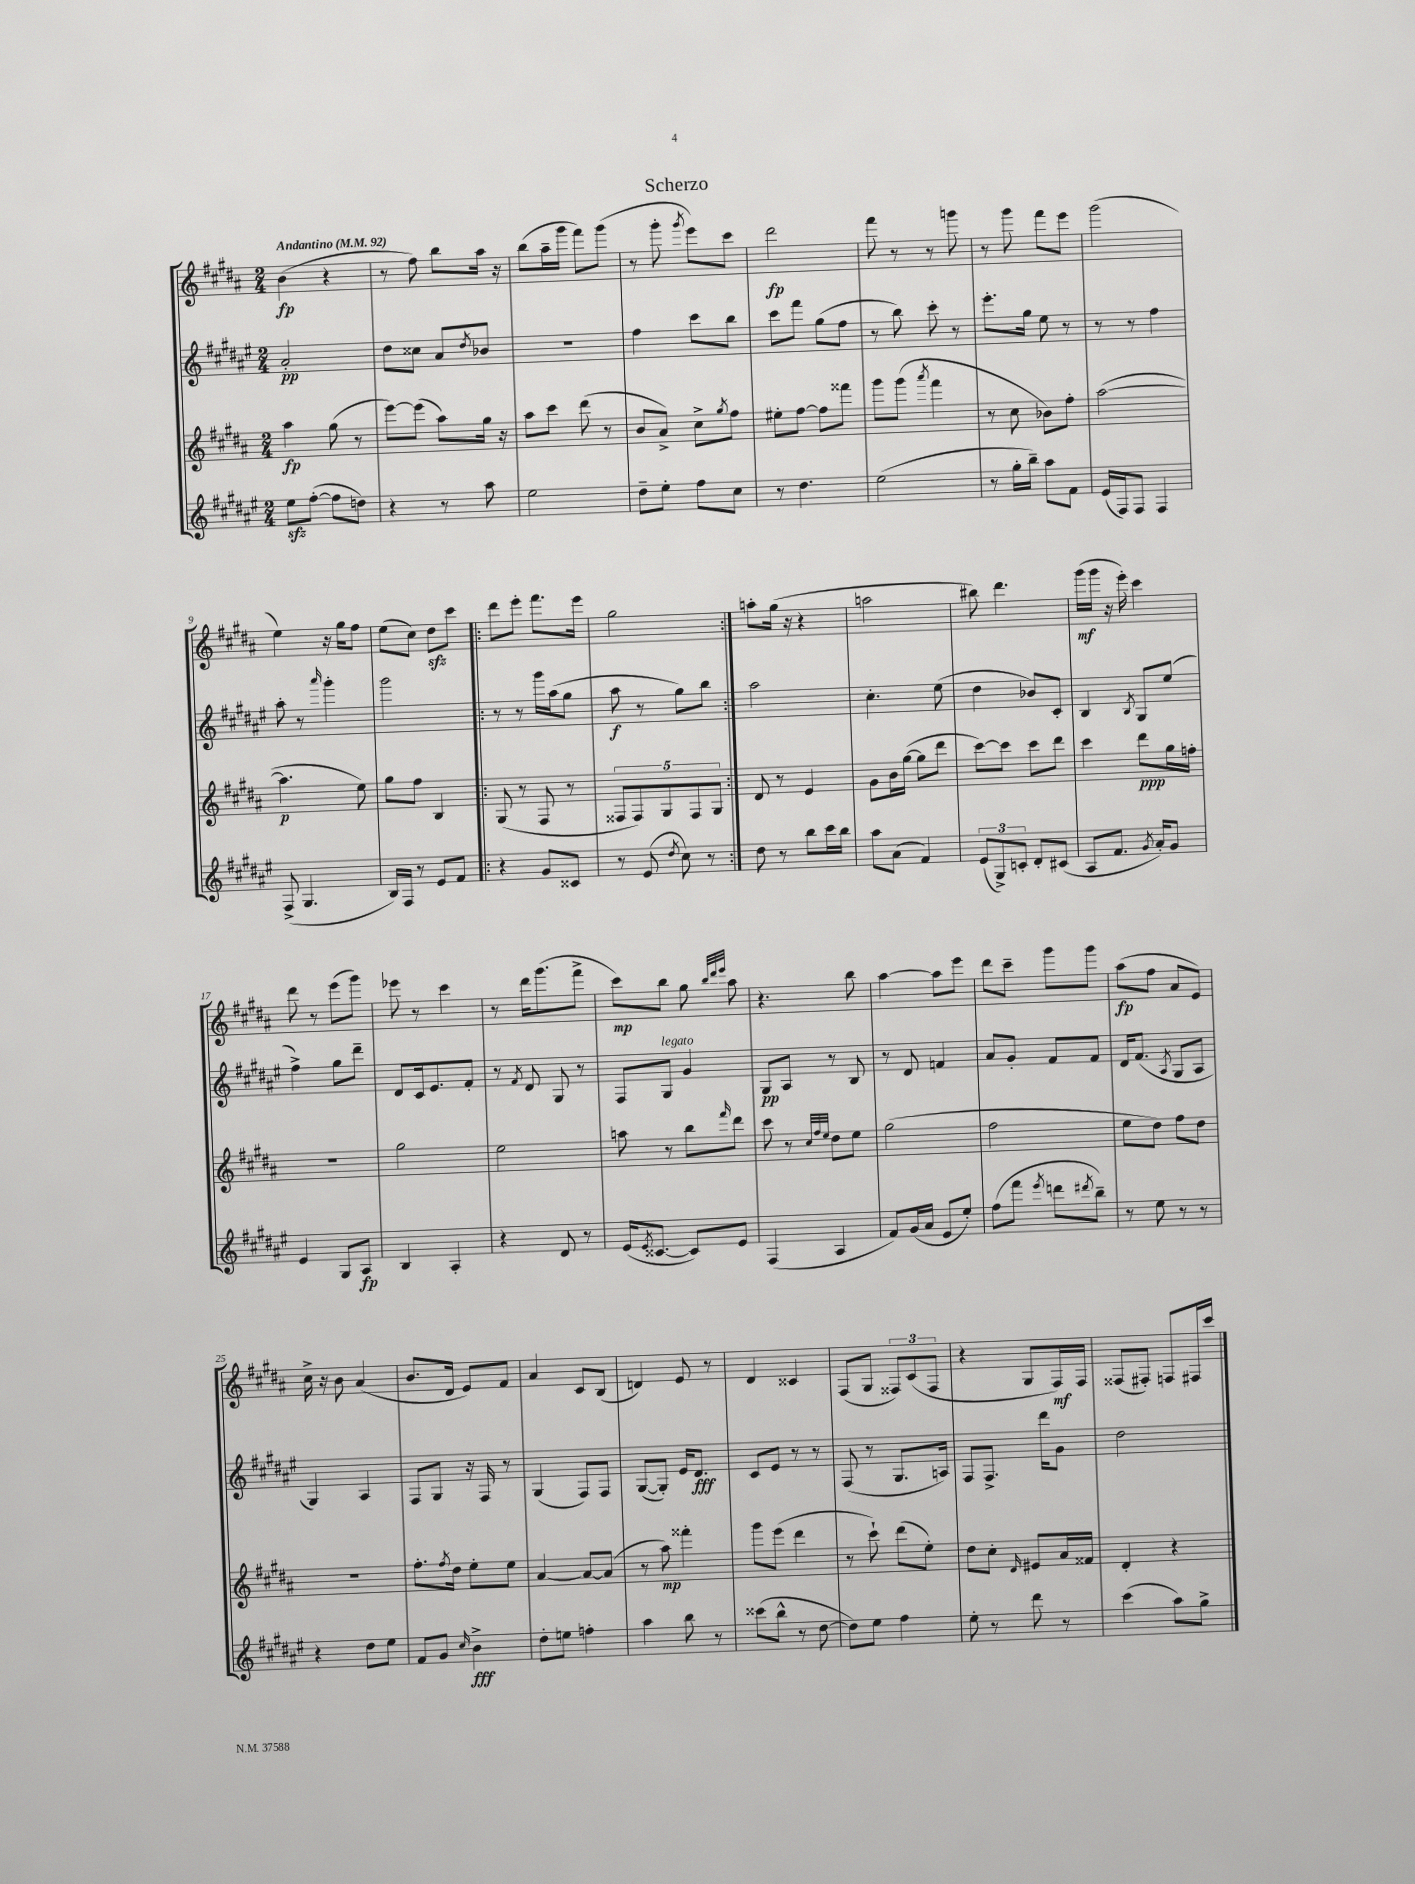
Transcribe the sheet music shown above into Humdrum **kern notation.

**kern	**dynam	**kern	**dynam	**kern	**dynam	**kern	**dynam
*part4	*part4	*part3	*part3	*part2	*part2	*part1	*part1
*staff4	*staff4	*staff3	*staff3	*staff2	*staff2	*staff1	*staff1
*clefG2	*	*clefG2	*	*clefG2	*	*clefG2	*
*k[f#c#g#d#a#e#]	*	*k[f#c#g#d#a#]	*	*k[f#c#g#d#a#e#]	*	*k[f#c#g#d#a#]	*
*M2/4	*	*M2/4	*	*M2/4	*	*M2/4	*
*MM92	*	*MM92	*	*MM92	*	*MM92	*
=1	=1	=1	=1	=1	=1	=1	=1
!	!	!	!	!	!	!LO:TX:a:B:t=Andantino	!
8ee#zz\L	.	4aa#\	fp	2a#'/	pp	(4b\	fp
([8ff#'\J	.	.	.	.	.	.	.
8ff#\L]	.	(8gg#\	.	.	.	4r	.
8ddn\J)	.	8r	.	.	.	.	.
=2	=2	=2	=2	=2	=2	=2	=2
4r	.	[8eee\L)	.	8dd#\L	.	8r	.
.	.	(8eee\J]	.	8cc##X\J	.	8ff#\)	.
8r	.	8aa#\L)	.	8a#/L	.	8bb\L	.
.	.	.	.	8qdd#/	.	.	.
8aa#\	.	16gg#\Jk	.	8b-X/J	.	16aa#\Jk	.
.	.	16r	.	.	.	16r	.
=3	=3	=3	=3	=3	=3	=3	=3
2ee#\	.	8aa#\L	.	2r	.	(8bb\L	.
.	.	8ccc#\J	.	.	.	16aa#~\L	.
.	.	.	.	.	.	16ggg#\JJ	.
.	.	(8ddd#\	.	.	.	8fff#\L)	.
.	.	8r	.	.	.	(8ggg#\J	.
=4	=4	=4	=4	=4	=4	=4	=4
8dd#~\L	.	8b/L	.	4ff#\	.	8r	.
8ee#'\J	.	8a#^/J)	.	.	.	8ggg#'\	.
.	.	.	.	.	.	8qggg#/	.
8ff#\L	.	8cc#^\L	.	8ccc#\L	.	8eee\L)	.
.	.	8qgg#/	.	.	.	.	.
8cc#\J	.	8ff#\J	.	8bb\J	.	8ccc#\J	.
=5	=5	=5	=5	=5	=5	=5	=5
8r	.	8ee#X'\L	.	8ccc#\L	.	2ddd#\	fp
4.dd#\	.	[8ff#\J	.	8fff#\J	.	.	.
.	.	8ff#\L]	.	(8gg#\L	.	.	.
.	.	8fff##X\J	.	8ff#\J	.	.	.
=6	=6	=6	=6	=6	=6	=6	=6
(2ee#\	.	8ggg#\L	.	8r	.	8fff#\	.
.	.	(8ggg#\J	.	8bb\)	.	8r	.
.	.	8qaaa#/	.	.	.	.	.
.	.	4fff#\	.	8ccc#'\	.	8r	.
.	.	.	.	8r	.	8gggn\	.
=7	=7	=7	=7	=7	=7	=7	=7
8r	.	8r	.	8.eee#'\L	.	8r	.
16gg#'\LL	.	8cc#\	.	.	.	8ggg#\	.
16bb~\JJ)	.	.	.	16gg#\Jk	.	.	.
8aa#\L	.	8b-X\L)	.	8ee#\	.	8fff#\L	.
8f#\J	.	8ff#'\J	.	8r	.	8eee\J	.
=8	=8	=8	=8	=8	=8	=8	=8
(16e#/LL	.	([2aa#\	.	8r	.	(2ggg#\	.
16F#/J)	.	.	.	.	.	.	.
8F#/J	.	.	.	8r	.	.	.
4F#/	.	.	.	4ff#\	.	.	.
!!LO:LB:g=z
=9	=9	=9	=9	=9	=9	=9	=9
(8F#^/	.	4.aa#\]	p	8aa#'\	.	4ee\)	.
4.G#/	.	.	.	8r	.	.	.
.	.	.	.	16qqaaa#/	.	.	.
.	.	.	.	4ggg#'\	.	16r	.
.	.	.	.	.	.	16gg#\KL	.
.	.	8ee\)	.	.	.	8ff#\J	.
=10	=10	=10	=10	=10	=10	=10	=10
16B/LL)	.	8gg#\L	.	2ggg#\	.	(8ee\L	.
16F#/JJ	.	.	.	.	.	.	.
8r	.	8ff#\J	.	.	.	8cc#\J)	.
8e#/L	.	4B/	.	.	.	8dd#zz\L	.
8f#/J	.	.	.	.	.	8ccc#\J	.
=11!|:	=11!|:	=11!|:	=11!|:	=11!|:	=11!|:	=11!|:	=11!|:
4r	.	(8G#/	.	8r	.	8ddd#\L	.
.	.	8r	.	8r	.	8eee'\J	.
8g#/L	.	8F#/	.	16ggg#\LL	.	8.fff#\L	.
.	.	.	.	(16aa#\J	.	.	.
8c##X/J	.	8r	.	8gg#\J	.	.	.
.	.	.	.	.	.	16eee\Jk	.
=12	=12	=12	=12	=12	=12	=12	=12
8r	.	10F##X/L	.	8aa#\	f	2gg#\	.
.	.	10F##/)	.	.	.	.	.
(8e#/	.	.	.	8r	.	.	.
.	.	10G#/	.	.	.	.	.
8qdd#/	.	.	.	.	.	.	.
8cc#\)	.	.	.	8gg#\L)	.	.	.
.	.	10F##/	.	.	.	.	.
8r	.	.	.	8bb\J	.	.	.
.	.	10G#/J	.	.	.	.	.
=13:|!	=13:|!	=13:|!	=13:|!	=13:|!	=13:|!	=13:|!	=13:|!
8dd#\	.	8d#/	.	2aa#\	.	8aan'\L	.
8r	.	8r	.	.	.	(16gg#\Jk	.
.	.	.	.	.	.	16r	.
8bb\L	.	4e/	.	.	.	4r	.
16ccc#\L	.	.	.	.	.	.	.
16bb\JJ	.	.	.	.	.	.	.
=14	=14	=14	=14	=14	=14	=14	=14
8aa#\L	.	8g#\L	.	4.cc#'\	.	2aan\	.
(8a#\J	.	16b\L	.	.	.	.	.
.	.	([16gg#\JJ	.	.	.	.	.
4f#/)	.	8gg#\L]	.	.	.	.	.
.	.	8ddd#\J	.	(8ee#\	.	.	.
=15	=15	=15	=15	=15	=15	=15	=15
(12e#/L	.	[8ccc#\L)	.	4dd#\	.	8bb#X\)	.
12G#^/)	.	.	.	.	.	.	.
.	.	8ccc#\J]	.	.	.	4.ddd#\	.
12cn'/J	.	.	.	.	.	.	.
8d#'/L	.	8ccc#\L	.	8b-X/L)	.	.	.
(8c#X/J	.	8ddd#\J	.	8c#'/J	.	.	.
=16	=16	=16	=16	=16	=16	=16	=16
8A#/L	.	4ccc#\	.	4B/	.	(16ggg#\LL	mf
.	.	.	.	.	.	16ggg#\JJ	.
8.f#/J	.	.	.	.	.	16r	.
.	.	.	.	.	.	16eee'\)	.
.	.	.	.	8qB/	.	.	.
.	.	8ddd#\L	ppp	8G#/L	.	4ccc#\	.
8qg#/	.	.	.	.	.	.	.
16a#'/KL)	.	.	.	.	.	.	.
8g#/J	.	16gg#\L	.	(8ee#/J	.	.	.
.	.	16ffn'\JJ	.	.	.	.	.
!!LO:LB:g=z
=17	=17	=17	=17	=17	=17	=17	=17
4e#/	.	2r	.	4ff#^\)	.	8ddd#\	.
.	.	.	.	.	.	8r	.
8G#/L	.	.	.	8gg#\L	.	(8eee\L	.
8A#/J	fp	.	.	8ddd#~\J	.	8ggg#\J)	.
=18	=18	=18	=18	=18	=18	=18	=18
4B/	.	2gg#\	.	8d#/L	.	8eee-X\	.
.	.	.	.	16c#/k	.	8r	.
.	.	.	.	8.e#/	.	.	.
4A#'/	.	.	.	.	.	4ccc#\	.
.	.	.	.	8f#'/J	.	.	.
=19	=19	=19	=19	=19	=19	=19	=19
4r	.	2ee\	.	8r	.	8r	.
.	.	.	.	8qf#/	.	.	.
.	.	.	.	8d#/	.	16ddd#\KL	.
.	.	.	.	.	.	(8.ggg#\	.
8d#/	.	.	.	8G#/	.	.	.
8r	.	.	.	8r	.	8fff#^\J	.
=20	=20	=20	=20	=20	=20	=20	=20
(16e#/KL	.	8aan\	.	8F#/L	.	8ccc#\L)	mp
8qe#/	.	.	.	.	.	.	.
[8.c##X/J	.	.	.	.	.	.	.
!	!	!	!	!LO:TX:a:i:t=legato	!	!	!
.	.	8r	.	8G#/J	.	8bb\J	.
8c##/L])	.	8bb\L	.	4g#/	.	8gg#\	.
.	.	.	.	.	.	32qqbb/LLL	.
.	.	.	.	.	.	32qqddd#/	.
.	.	16qqfff#/	.	.	.	32qqeee/JJJ	.
8e#/J	.	8ddd#\J	.	.	.	8aa#\	.
=21	=21	=21	=21	=21	=21	=21	=21
(4F#/	.	8ccc#\	.	8G#/L	pp	4.r	.
.	.	8r	.	8A#/J	.	.	.
.	.	32qqcc#/LLL	.	.	.	.	.
.	.	32qqff#/	.	.	.	.	.
.	.	32qqee/JJJ	.	.	.	.	.
4A#/	.	8dd#\L	.	8r	.	.	.
.	.	8ee\J	.	8B/	.	8bb\	.
=22	=22	=22	=22	=22	=22	=22	=22
8f#/L)	.	(2gg#\	.	8r	.	[4aa#\	.
(16g#/L	.	.	.	8d#/	.	.	.
16a#/JJ	.	.	.	.	.	.	.
8e#/L	.	.	.	4fn/	.	8aa#\L]	.
8ee#'/J)	.	.	.	.	.	8eee\J	.
=23	=23	=23	=23	=23	=23	=23	=23
(8ff#\L	.	2ff#\	.	8a#/L	.	8ddd#\L	.
8fff#\J	.	.	.	8g#'/J	.	8ccc#~\J	.
8qeee#/	.	.	.	.	.	.	.
8dddn\L	.	.	.	8f#/L	.	8ggg#\L	.
8qddd#X/	.	.	.	.	.	.	.
8bb~\J)	.	.	.	8f#/J	.	8ggg#\J	.
=24	=24	=24	=24	=24	=24	=24	=24
8r	.	8ee\L	.	16d#/KL	.	(8aa#\L	fp
.	.	.	.	(8.f#/J	.	.	.
8ee#\	.	8dd#\J)	.	.	.	8ff#\J	.
.	.	.	.	8qA#/	.	.	.
8r	.	8ff#\L	.	8G#/L	.	8a#/L	.
8r	.	8dd#\J	.	8A#/J	.	8e/J)	.
!!LO:LB:g=z
=25	=25	=25	=25	=25	=25	=25	=25
4r	.	2r	.	4G#/)	.	16cc#^\	.
.	.	.	.	.	.	16r	.
.	.	.	.	.	.	8b\	.
8dd#\L	.	.	.	4A#/	.	(4a#/	.
8ee#\J	.	.	.	.	.	.	.
=26	=26	=26	=26	=26	=26	=26	=26
8f#/L	.	8.ff#'\L	.	8F#/L	.	8.b/L	.
8g#/J	.	.	.	8G#/J	.	.	.
.	.	8qff#/	.	.	.	.	.
.	.	16dd#\Jk	.	.	.	16d#/Jk	.
16qqcc#/	.	.	.	.	.	.	.
4b^\	fff	8ee'\L	.	16r	.	8e/L)	.
.	.	.	.	16F#/	.	.	.
.	.	8ee\J	.	8r	.	8f#/J	.
=27	=27	=27	=27	=27	=27	=27	=27
8dd#'\L	.	[4a#/	.	(4G#/	.	4a#/	.
8een\J	.	.	.	.	.	.	.
4ffn'\	.	8a#/L_	.	8F#/L)	.	8c#/L	.
.	.	(8a#/J]	.	8F#/J	.	(8B/J	.
=28	=28	=28	=28	=28	=28	=28	=28
4aa#\	.	8r	.	([8G#/L	.	4dn/)	.
.	.	8aa#\)	mp	8G#'/J])	.	.	.
8bb\	.	4fff##X'\	.	16e#/KL	.	8e/	.
.	.	.	.	8.d#/J	fff	.	.
8r	.	.	.	.	.	8r	.
=29	=29	=29	=29	=29	=29	=29	=29
(8ccc##X\L	.	8ggg#\L	.	8c#/L	.	4d#/	.
8bb^^\J	.	(8eee\J	.	8e#/J	.	.	.
8r	.	4ddd#\	.	8r	.	4c##X/	.
[8dd#\	.	.	.	8r	.	.	.
=30	=30	=30	=30	=30	=30	=30	=30
8dd#\L])	.	8r	.	(8F#/	.	(8F#/L	.
8ee#\J	.	8ccc#`\)	.	8r	.	8G#/J	.
4ff#\	.	(8ddd#\L	.	8.G#/L	.	12F##X/L)	.
.	.	.	.	.	.	(12c#/	.
.	.	8ee'\J)	.	.	.	.	.
.	.	.	.	.	.	12F##/J	.
.	.	.	.	16An/Jk)	.	.	.
=31	=31	=31	=31	=31	=31	=31	=31
8ee#'\	.	8dd#\L	.	8F#/L	.	4r	.
8r	.	8cc#'\J	.	8.F#^/J	.	.	.
.	.	16qqd#/	.	.	.	.	.
8ddd#\	.	8e#X/L	.	.	.	8G#/L	.
.	.	.	.	16ddd#\KL	.	.	.
8r	.	16a#/L	.	8g#\J	.	16F#/L)	mf
.	.	16f##X/JJ	.	.	.	16F#/JJ	.
=32	=32	=32	=32	=32	=32	=32	=32
(4ccc#\	.	4d#'/	.	2dd#\	.	(8F##X/L	.
.	.	.	.	.	.	8F#X'/J)	.
8aa#\L)	.	4r	.	.	.	8Fn/L	.
8gg#^\J	.	.	.	.	.	16F#X/L	.
.	.	.	.	.	.	16ccc#/JJ	.
==	==	==	==	==	==	==	==
*-	*-	*-	*-	*-	*-	*-	*-
